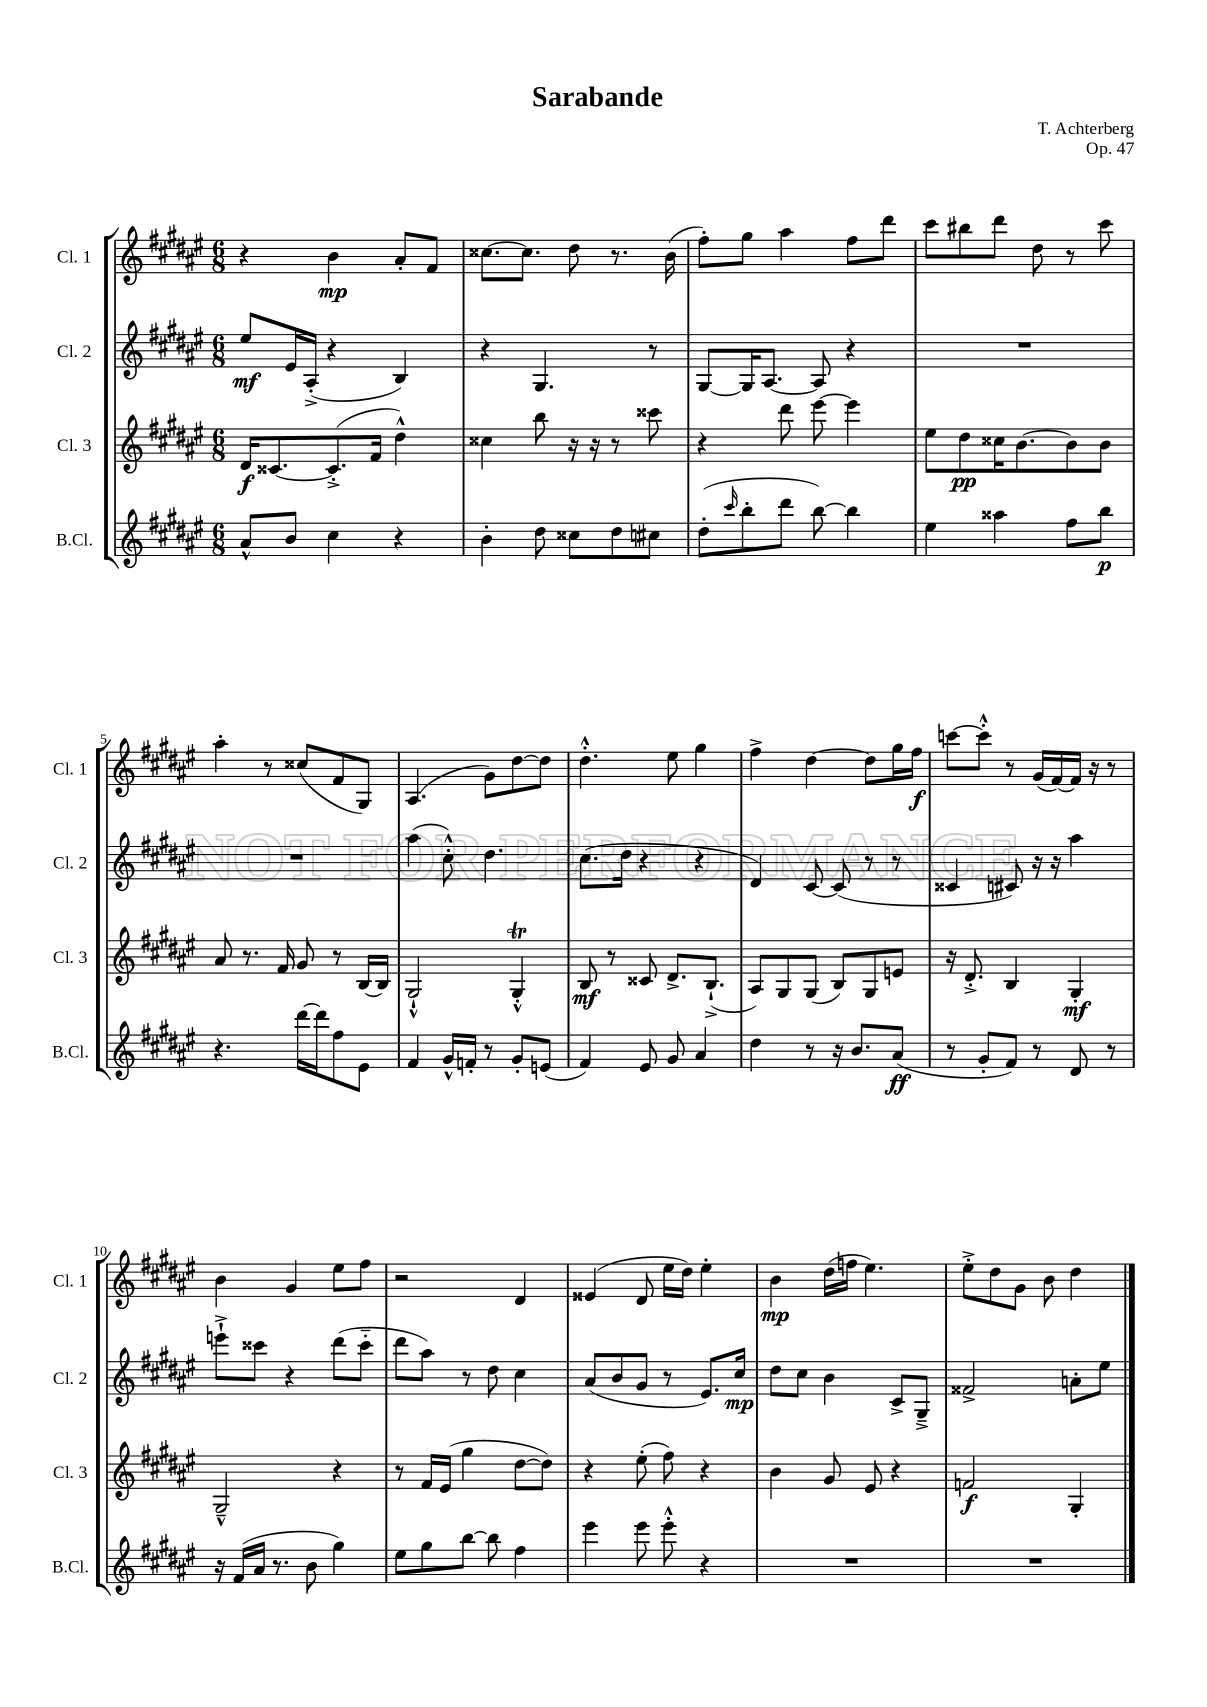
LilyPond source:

\header { title = "Sarabande" composer = "T. Achterberg" opus = "Op. 47" }
<<
\new StaffGroup <<
\new Staff = "s0" \with { instrumentName = "Cl. 1" shortInstrumentName = "Cl. 1" } {
    \clef treble \key fis \major \numericTimeSignature \time 6/8
    r4 b'4\mp ais'8-. fis'8 |
    cisis''8.~ cisis''8. dis''8 r8. b'16( |
    fis''8-.) gis''8 ais''4 fis''8 dis'''8 |
    cis'''8 bis''8 dis'''8 dis''8 r8 cis'''8 |
    ais''4-. r8 cisis''8( fis'8 gis8) |
    ais4.( gis'8) dis''8~ dis''8 |
    dis''4.-.-^ eis''8 gis''4 |
    fis''4-> dis''4~ dis''8 gis''16 fis''16\f |
    c'''8~ c'''8-.-^ r8 gis'16( fis'16~) fis'16 r16 r8 |
    b'4 gis'4 eis''8 fis''8 |
    r2 dis'4 |
    eisis'4( dis'8 eis''16 dis''16) eis''4-. |
    b'4\mp dis''16( f''16 eis''4.) |
    eis''8-.-> dis''8 gis'8 b'8 dis''4 \bar "|." |
}
\new Staff = "s1" \with { instrumentName = "Cl. 2" shortInstrumentName = "Cl. 2" } {
    \clef treble \key fis \major \numericTimeSignature \time 6/8
    eis''8\mf eis'16 ais16-.->( r4 b4) |
    r4 gis4. r8 |
    gis8~ gis16 ais8.~ ais8 r4 |
    R2. |
    R2. |
    ais''4( cis''8-.-^) dis''4. |
    cis''8.( dis''16 r4 r4 |
    dis'4) cis'8~ cis'8( r8 r8 |
    cisis'4 cis'8) r16 r16 ais''4 |
    e'''8-!-> cisis'''8 r4 dis'''8( cisis'''8-_ |
    dis'''8 ais''8) r8 dis''8 cis''4 |
    ais'8( b'8 gis'8 r8 eis'8.) cis''16\mp |
    dis''8 cis''8 b'4 cis'8-> gis8---> |
    fisis'2-> a'8-. eis''8 \bar "|." |
}
\new Staff = "s2" \with { instrumentName = "Cl. 3" shortInstrumentName = "Cl. 3" } {
    \clef treble \key fis \major \numericTimeSignature \time 6/8
    dis'16\f cisis'8.~ cisis'8.-.->( fis'16 dis''4-^) |
    cisis''4 b''8 r16 r16 r8 cisis'''8 |
    r4 dis'''8 eis'''8~ eis'''4 |
    eis''8 dis''8\pp cisis''16 b'8.~ b'8 b'8 |
    ais'8 r8. fis'16 gis'8 r8 b16~ b16 |
    gis2-!-^ gis4-.-^\trill |
    b8\mf r8 cisis'8 dis'8.-> b8.-!->( |
    ais8) gis8 gis8( b8) gis8 e'8 |
    r16 dis'8.-.-> b4 gis4-.\mf |
    gis2---^ r4 |
    r8 fis'16 eis'16( gis''4 dis''8~ dis''8) |
    r4 eis''8-.( fis''8) r4 |
    b'4 gis'8 eis'8 r4 |
    f'2\f gis4-. \bar "|." |
}
\new Staff = "s3" \with { instrumentName = "B.Cl." shortInstrumentName = "B.Cl." } {
    \clef treble \key fis \major \numericTimeSignature \time 6/8
    ais'8-^ b'8 cis''4 r4 |
    b'4-. dis''8 cisis''8 dis''8 cis''8 |
    dis''8-.( \grace { cis'''16 } b''8-. dis'''8 b''8~) b''4 |
    eis''4 aisis''4 fis''8 b''8\p |
    r4. dis'''16~ dis'''16 fis''8 eis'8 |
    fis'4 gis'16-^ f'16-. r8 gis'8-. e'8( |
    fis'4) eis'8 gis'8 ais'4 |
    dis''4 r8 r16 b'8. ais'8\ff( |
    r8 gis'8-. fis'8) r8 dis'8 r8 |
    r16 fis'16( ais'16 r8. b'8 gis''4) |
    eis''8 gis''8 b''8~ b''8 fis''4 |
    eis'''4 eis'''8 eis'''8-.-^ r4 |
    R2. |
    R2. \bar "|." |
}
>>
>>
